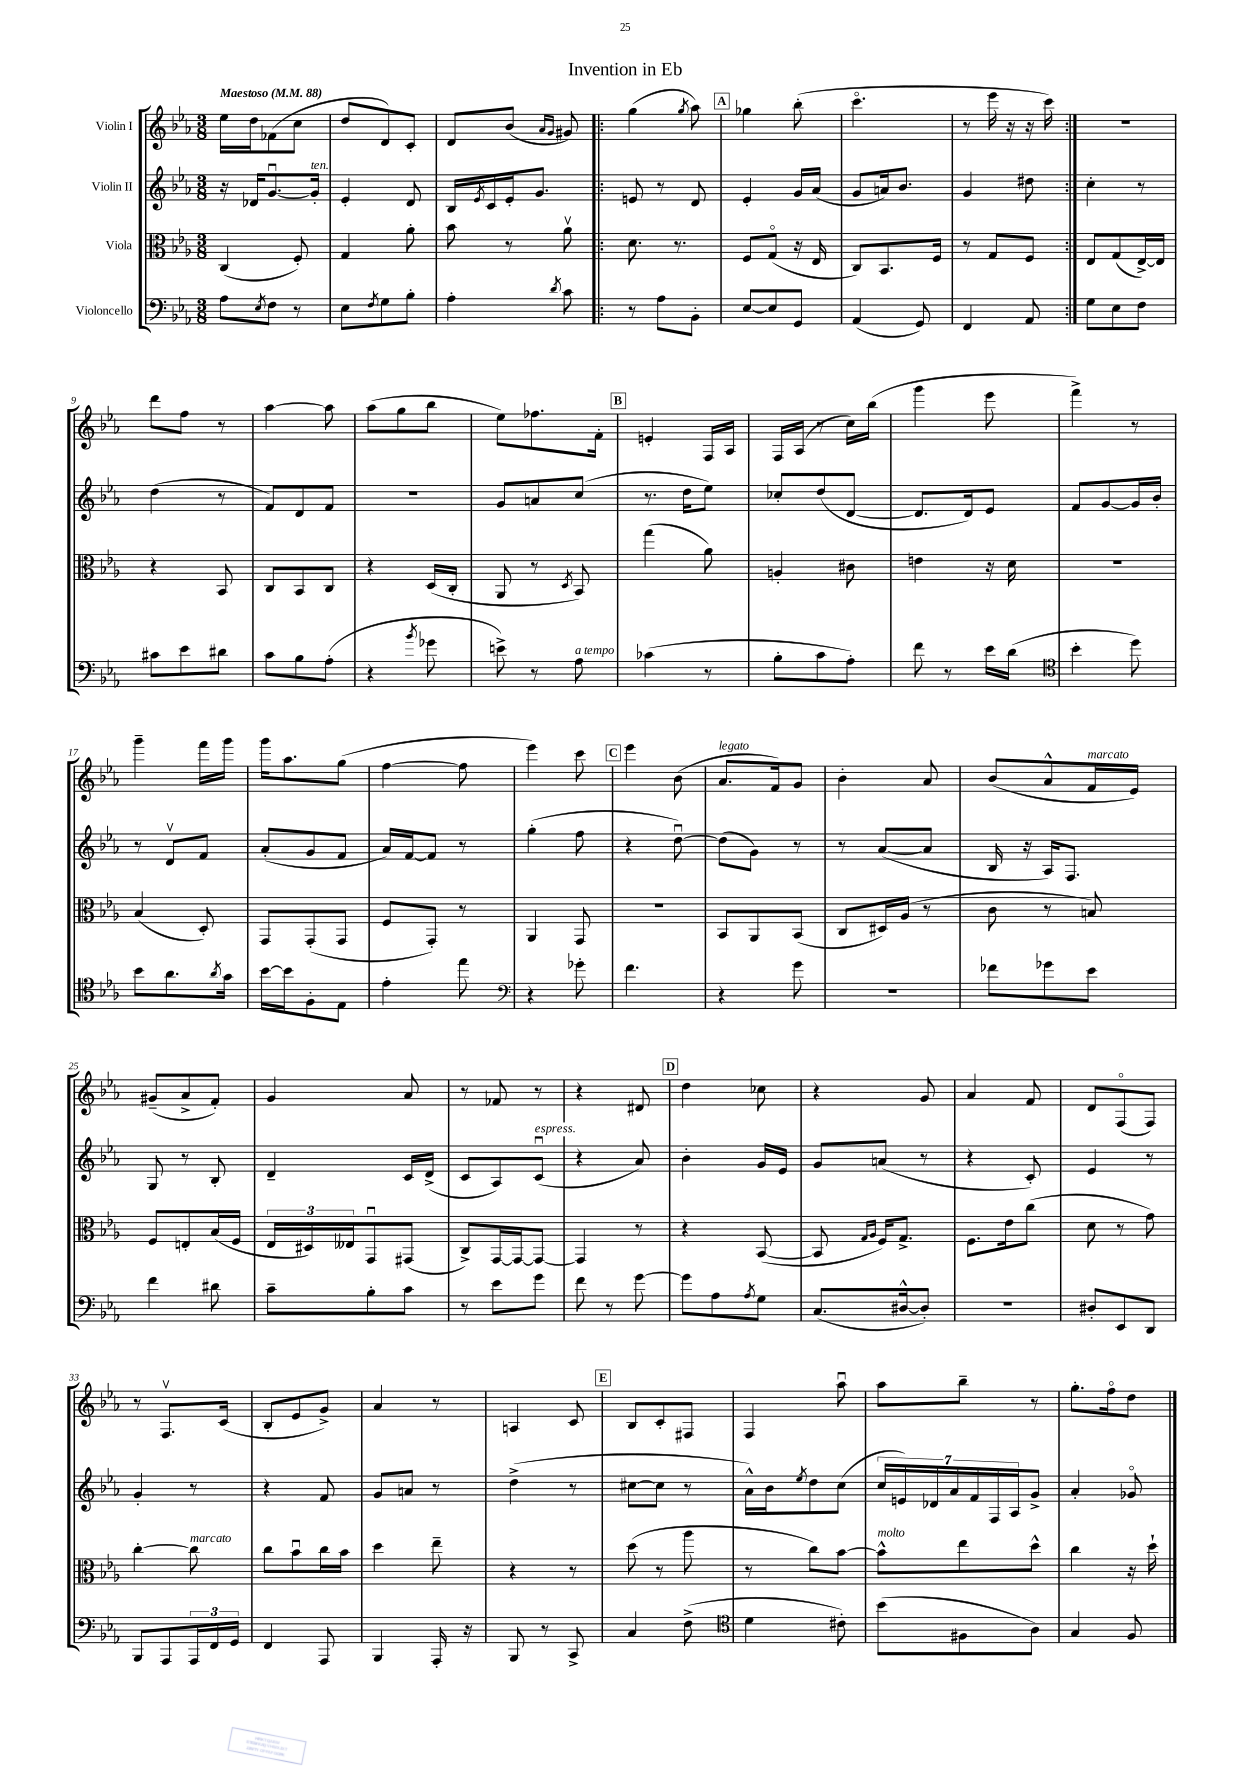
\header { title = "Invention in Eb" }
<<
\new StaffGroup <<
\new Staff = "s0" \with { instrumentName = "Violin I" } {
    \clef treble \key ees \major \numericTimeSignature \time 3/8 \tempo "Maestoso" 4 = 88
    ees''16 d''16 fes'8( c''8 |
    d''8 d'8) c'8-. |
    d'8 bes'8( \grace { aes'16 g'16 } gis'8) |
    \repeat volta 2 { g''4( \acciaccatura { g''8 } aes''8) |
    \mark \markup { \box "A" } ges''4 bes''8-.( |
    c'''4.\flageolet |
    r8 ees'''16 r16 r16 c'''16) | }
    R4. |
    d'''8 f''8 r8 |
    aes''4~ aes''8 |
    aes''8( g''8 bes''8 |
    ees''8) fes''8. f'16-. |
    \mark \markup { \box "B" } e'4-. f16 aes16 |
    f16 aes16( r8 c''16) bes''16( |
    g'''4 ees'''8 |
    f'''4->) r8 |
    g'''4-- f'''16 g'''16 |
    g'''16 aes''8. g''8( |
    f''4~ f''8 |
    ees'''4) c'''8 |
    \mark \markup { \box "C" } ees'''4 bes'8( |
    aes'8.^\markup { \italic "legato" } f'16) g'8 |
    bes'4-. aes'8 |
    bes'8( aes'8-^ f'16^\markup { \italic "marcato" } ees'16) |
    gis'8--( aes'8-> f'8-.) |
    g'4 aes'8 |
    r8 fes'8 r8 |
    r4 dis'8 |
    \mark \markup { \box "D" } d''4 ces''8 |
    r4 g'8 |
    aes'4 f'8 |
    d'8 f8\flageolet( f8) |
    r8 f8.\upbow c'16( |
    bes8-. ees'8 g'8->) |
    aes'4 r8 |
    a4 c'8 |
    \mark \markup { \box "E" } bes8 c'8-. fis8 |
    f4 aes''8\downbow |
    aes''8 bes''8-- r8 |
    g''8.-. f''16\flageolet d''8 \bar "|." |
}
\new Staff = "s1" \with { instrumentName = "Violin II" } {
    \clef treble \key ees \major \numericTimeSignature \time 3/8
    r16 des'16 g'8.~\downbow g'16-.^\markup { \italic "ten." } |
    ees'4-. d'8 |
    bes16 \acciaccatura { ees'8 } c'16 ees'16-. g'8. |
    \repeat volta 2 { e'8 r8 d'8 |
    \mark \markup { \box "A" } ees'4-. g'16 aes'16( |
    g'8 a'16) bes'8. |
    g'4 dis''8 | }
    c''4-. r8 |
    d''4( r8 |
    f'8) d'8 f'8 |
    R4. |
    g'8 a'8 c''8( |
    \mark \markup { \box "B" } r8. d''16 ees''8) |
    ces''8-. d''8( d'8~ |
    d'8. d'16) ees'8 |
    f'8 g'8~ g'16 bes'16-. |
    r8 d'8\upbow f'8 |
    aes'8-.( g'8 f'8 |
    aes'16) f'16~ f'8 r8 |
    g''4-.( f''8 |
    \mark \markup { \box "C" } r4 d''8~\downbow) |
    d''8( g'8) r8 |
    r8 aes'8~( aes'8 |
    bes16 r16 aes16) f8. |
    g8 r8 bes8-. |
    d'4-- c'16 d'16->( |
    c'8 aes8) c'8\downbow^\markup { \italic "espress." }( |
    r4 aes'8) |
    \mark \markup { \box "D" } bes'4-. g'16 ees'16 |
    g'8 a'8( r8 |
    r4 c'8-.) |
    ees'4 r8 |
    g'4-. r8 |
    r4 f'8 |
    g'8 a'8 r8 |
    d''4->( r8 |
    \mark \markup { \box "E" } cis''8~ cis''8 r8 |
    aes'16-^) bes'16 \acciaccatura { ees''8 } d''8 c''8( |
    \tuplet 7/4 { c''16 e'16) des'16 aes'16 f'16 f16 aes16 } g'8-> |
    aes'4-. ges'8\flageolet \bar "|." |
}
\new Staff = "s2" \with { instrumentName = "Viola" } {
    \clef alto \key ees \major \numericTimeSignature \time 3/8
    c4( f8-.) |
    g4 aes'8-. |
    bes'8 r8 aes'8\upbow |
    \repeat volta 2 { d'8. r8. |
    \mark \markup { \box "A" } f8 g8\flageolet( r16 ees16 |
    c8) bes,8. f16 |
    r8 g8 f8 | }
    ees8 g8( ees16~->) ees16 |
    r4 bes,8 |
    c8 bes,8 c8 |
    r4 d16( c16-. |
    aes,8 r8 \acciaccatura { d8 } bes,8) |
    \mark \markup { \box "B" } g''4( aes'8) |
    a4-. cis'8 |
    e'4 r16 d'16 |
    R4. |
    bes4( d8-.) |
    g,8 g,8-.( g,8 |
    f8 g,8-.) r8 |
    aes,4 g,8 |
    \mark \markup { \box "C" } R4. |
    bes,8 aes,8 bes,8( |
    c8 dis16) aes16( r8 |
    c'8 r8 b8) |
    f8 e8-. bes16( f16 |
    \tuplet 3/2 { ees16 dis16) eeses16 } g,8\downbow gis,8( |
    c8->) g,16~ g,16~ g,8~ |
    g,4 r8 |
    \mark \markup { \box "D" } r4 bes,8~( |
    bes,8 \grace { g16 aes16 } f16) g8.-> |
    f8. ees'16 c''8( |
    d'8 r8 g'8) |
    c''4~-. c''8^\markup { \italic "marcato" } |
    c''8 bes'8\downbow c''16 bes'16 |
    d''4 ees''8-- |
    r4 r8 |
    \mark \markup { \box "E" } d''8( r8 aes''8 |
    r8 c''8) bes'8~ |
    bes'8-^^\markup { \italic "molto" } ees''8 d''8-^ |
    c''4 r16 d''16-! \bar "|." |
}
\new Staff = "s3" \with { instrumentName = "Violoncello" } {
    \clef bass \key ees \major \numericTimeSignature \time 3/8
    aes8 \acciaccatura { ees8 } f8 r8 |
    ees8 \acciaccatura { f8 } g8 bes8-. |
    aes4-. \acciaccatura { d'8 } c'8 |
    \repeat volta 2 { r8 aes8 bes,8-. |
    \mark \markup { \box "A" } ees8~ ees8 g,8 |
    aes,4( g,8) |
    f,4 aes,8 | }
    g8 ees8 f8 |
    cis'8 ees'8 dis'8 |
    c'8 bes8 aes8-.( |
    r4 \acciaccatura { bes'8 } ges'8 |
    e'8->) r8 aes8^\markup { \italic "a tempo" } |
    \mark \markup { \box "B" } ces'4( r8 |
    bes8-. c'8 aes8-.) |
    f'8 r8 ees'16 d'16( |
    \clef tenor bes'4-. d''8) |
    bes'8 aes'8. \acciaccatura { aes'8 } g'16 |
    bes'16~ bes'16 f8-. ees8 |
    ees'4-. ees''8 |
    \clef bass r4 ges'8-. |
    \mark \markup { \box "C" } f'4. |
    r4 g'8 |
    R4. |
    fes'8 ges'8 ees'8 |
    f'4 dis'8 |
    c'8-- bes8-. c'8 |
    r8 ees'8 g'8 |
    f'8 r8 g'8~ |
    \mark \markup { \box "D" } g'8 aes8 \acciaccatura { aes8 } g8 |
    c8.( dis16~-^ dis8-.) |
    R4. |
    dis8-. ees,8 d,8 |
    bes,,8 aes,,8 \tuplet 3/2 { aes,,16 f,16 g,16 } |
    f,4 aes,,8 |
    bes,,4 aes,,16-. r16 |
    bes,,8 r8 c,8-> |
    \mark \markup { \box "E" } c4 f8->( |
    \clef tenor d'4 cis'8-.) |
    bes'8( fis8 aes8) |
    g4 f8 \bar "|." |
}
>>
>>
